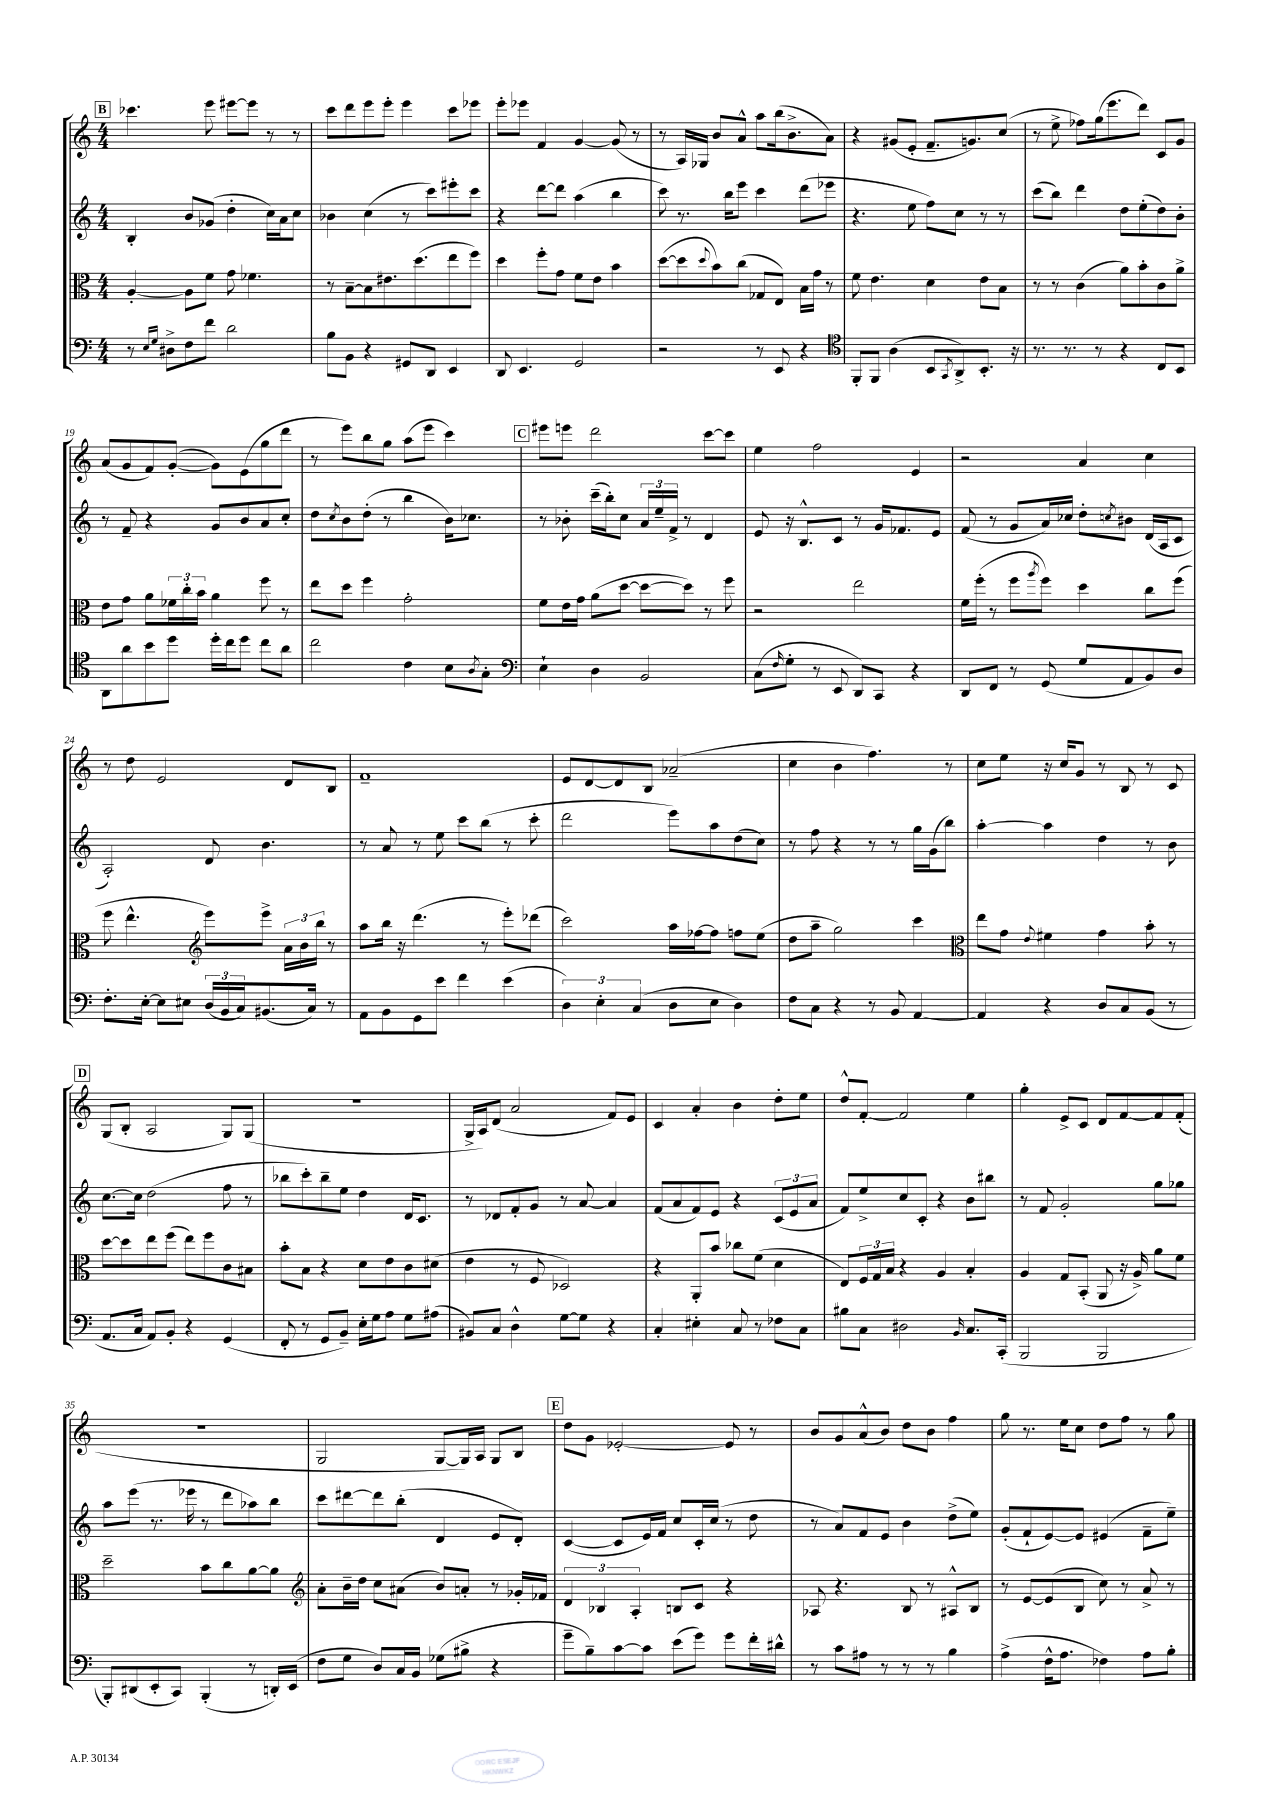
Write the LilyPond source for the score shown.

<<
\new StaffGroup <<
\new Staff = "s0" {
    \clef treble \key c \major \numericTimeSignature \time 4/4
    \mark \markup { \box "B" } ces'''4. e'''8 eis'''8~ eis'''8 r8 r8 |
    c'''8 d'''8 e'''8 e'''8-. e'''4 c'''8 ees'''8 |
    e'''8-. ees'''8 f'4 g'4~ g'8( r8 |
    r8 a16) ges16 b'8 a'8-^ a''8 b''16( b'8.-> a'8) |
    r4 gis'8( e'8-. f'8.-- g'8.) c''8( |
    r8 e''8-> fes''8) g''16( e'''8. d'''8) c'8 g'8 |
    a'8( g'8 f'8) g'8~-.( g'8) e'8( g''8 d'''8 |
    r8 e'''8) b''8 g''8 a''8( e'''8 c'''4) |
    \mark \markup { \box "C" } eis'''8 e'''8 d'''2 c'''8~ c'''8 |
    e''4 f''2 e'4 |
    r2 a'4 c''4 |
    r8 d''8 e'2 d'8 b8 |
    f'1-- |
    e'8 d'8~ d'8 b8 aes'2--( |
    c''4 b'4 f''4.) r8 |
    c''8 e''8 r16 c''16 g'8 r8 b8 r8 c'8 |
    \mark \markup { \box "D" } g8( b8-. a2 g8) g8( |
    R1 |
    g16-> a16) d'8( a'2 f'8) e'8 |
    c'4 a'4-. b'4 d''8-. e''8 |
    d''8-^ f'8~-. f'2 e''4 |
    g''4-. e'8-> c'8 d'8 f'8~ f'8 f'8-.( |
    R1 |
    g2 g8~ g16) a16 g8 b8 |
    \mark \markup { \box "E" } d''8 g'8 ees'2~-. ees'8 r8 |
    b'8 g'8 a'8-^( b'8) d''8 b'8 f''4 |
    g''8 r8. e''16 c''8 d''8 f''8 r8 g''8 \bar "|." |
}
\new Staff = "s1" {
    \clef treble \key c \major \numericTimeSignature \time 4/4
    \mark \markup { \box "B" } b4-. b'8 ges'8( d''4-. c''16) a'16 c''8 |
    bes'4 c''4( r8 c'''8) eis'''8-. c'''8 |
    r4 d'''8~ d'''8 a''4( b''4 |
    c'''8) r8. b''16 e'''8 c'''4 d'''8( ees'''8 |
    r4. e''8 f''8) c''8 r8 r8 |
    c'''8( b''8) d'''4 d''8 e''8-.( d''8) b'8-. |
    r8 f'8-- r4 g'8 b'8 a'8 c''8-. |
    d''8 \acciaccatura { c''8 } b'8 d''8-.( r8 b''4 b'16) ces''8. |
    \mark \markup { \box "C" } r8 bes'8-. c'''16--( b''16-.) c''8 \tuplet 3/2 { a'16 e''16-- f'16-> } r8 d'4 |
    e'8 r16 b8.-^ c'8 r8 g'16 fes'8. e'8 |
    f'8( r8 g'8 a'16) ces''16 d''8-. \acciaccatura { c''8 } bis'8 d'16( a16 c'8 |
    a2-.) d'8 b'4. |
    r8 a'8 r8 e''8 c'''8 b''8( r8 c'''8-. |
    d'''2 e'''8) a''8 d''8( c''8) |
    r8 f''8 r4 r8 r8 g''16 g'16( b''8) |
    a''4~-. a''4 d''4 r8 b'8 |
    \mark \markup { \box "D" } c''8.~ c''16 d''2( f''8 r8 |
    bes''8 c'''8-.) bes''8-- e''8 d''4 d'16 c'8. |
    r8 des'8 f'8-. g'8 r8 a'8~ a'4 |
    f'8( a'8 f'8) e'8 r4 \tuplet 3/2 { c'8( e'8 a'8 } |
    f'8) e''8-> c''8 c'8-. r4 b'8 bis''8 |
    r8 f'8 g'2-. g''8 ges''8 |
    a''8 e'''8( r8. ees'''16 r8 d'''8 aes''8) b''8 |
    c'''8 dis'''8~ dis'''8 b''8-.( d'4 e'8 d'8-.) |
    \mark \markup { \box "E" } c'4~( c'8 e'16) f'16 c''8 c'16-. c''16( r8 d''8 |
    r8 a'8) f'8 e'8 b'4 d''8->( e''8) |
    g'8-.( f'8-! e'8~) e'8 eis'4( f'8-- e''8--) \bar "|." |
}
\new Staff = "s2" {
    \clef alto \key c \major \numericTimeSignature \time 4/4
    \mark \markup { \box "B" } a4~-. a8 f'8 g'8 fes'4. |
    r8 b8~-- b8 eis'8. d''8.( e''8 f''8) |
    d''4 f''8-. g'8 f'8 e'8 b'4 |
    d''8~( d''8 \appoggiatura { d''8 } b'8) c''8( ges8 e8) b16 g'16 r8 |
    f'8 e'4. d'4 e'8 b8 |
    r8 r8 c'4( a'8) b'8-. c'8 a'8-> |
    e'8 g'8 a'8 \tuplet 3/2 { fes'16 c''16-. b'16 } a'4 f''8 r8 |
    e''8 d''8 f''4 g'2-. |
    \mark \markup { \box "C" } f'8 e'16 g'16 a'8( d''8~ d''8~ d''8) r8 f''8 |
    r2 e''2 |
    f'16 f''16-.( r8 f''8 \acciaccatura { a''8 } f''8) d''4 c''8 f''8( |
    f''8 e''4.-^ \clef treble e'''8) e'''8-> \tuplet 3/2 { a'16 b'16 b''16 } r8 |
    a''8 b''16 r16 d'''4.( r8 e'''8-.) des'''8( |
    c'''2) a''16 fes''16~ fes''8 f''8 e''8( |
    d''8 a''8-- g''2) c'''4 |
    \clef alto e''8 g'8 \appoggiatura { e'8 } fis'4 g'4 b'8-. r8 |
    \mark \markup { \box "D" } d''8~ d''8 e''8 f''8( e''8) f''8 c'8 bis8 |
    b'8-. b8 r4 d'8 e'8 c'8 dis'8( |
    e'4 r8 f8 des2) |
    r4 a,8-. b'8 ces''8 f'8( d'4 |
    e8) \tuplet 3/2 { f16 g16 b16 } r4 a4 b4-. |
    a4 g8 b,8-.( a,8 r16 a16->) a'8 f'8 |
    d''2-- b'8 c''8 a'8~ a'8 |
    \clef treble a'8-. b'16-- d''16 c''8 ais'8( b'8) a'8-. r8 ges'16-. fes'16 |
    \mark \markup { \box "E" } \tuplet 3/2 { d'4 bes4 a4-. } b8 c'8 r4 |
    aes8 r4. b8 r8 ais8-^ b8 |
    r8 e'8~ e'8( b8 c''8) r8 a'8-> r8 \bar "|." |
}
\new Staff = "s3" {
    \clef bass \key c \major \numericTimeSignature \time 4/4
    \mark \markup { \box "B" } r8 \grace { e16 g16 } dis8-> f8 f'8 d'2 |
    b8 b,8 r4 gis,8 d,8 e,4 |
    d,8 e,4. g,2 |
    r2 r8 e,8 r4 |
    \clef tenor f,8-. f,8 a4( b,8 \acciaccatura { g,8 } a,8->) b,8.-. r16 |
    r8. r8. r8 r4 c8 b,8 |
    a,8 a'8 b'8 d''8 d''16-. c''16 d''8 c''8 a'8 |
    c''2 c'4 b8 \acciaccatura { a8 } g8-. |
    \mark \markup { \box "C" } \clef bass e4-! d4 b,2 |
    c8( \grace { f16 } g8-. r8 e,8 d,8) c,8 r4 |
    d,8 f,8 r8 g,8( g8 a,8 b,8) d8 |
    f8.-. e16~-. e8 eis8 \tuplet 3/2 { d16( b,16 c16) } bis,8.( c16) r8 |
    a,8 b,8 g,8 e'8 f'4 e'4( |
    \tuplet 3/2 { d4) e4-. c4( } d8 e8 d4) |
    f8 c8 r4 r8 b,8 a,4~ |
    a,4 r4 d8 c8 b,8( r8 |
    \mark \markup { \box "D" } a,8. c16 a,8) b,8-. r4 g,4( |
    f,8-. r8 g,8 b,8--) e16-. g16 a8 g8 ais8( |
    bis,8) c8 d4-^ g8~ g8 r4 |
    c4-. eis4-. c8 r8 fes8 c8 |
    bis8 c8 dis2 \grace { b,16 } c8. c,16-.( |
    b,,2 b,,2 |
    b,,8-.) dis,8( e,8-. c,8) b,,4-.( r8 d,16-.) e,16( |
    f8 g8 d8) c16 b,16 ges8( bis8-> r4 |
    \mark \markup { \box "E" } g'8-- b8--) c'8~ c'8 e'8( g'8) g'8 f'16-. dis'16-^ |
    r8 c'8 ais8 r8 r8 r8 b4 |
    a4->( f16-^ a8. fes4) a8 b8-. \bar "|." |
}
>>
>>
\layout { \context { \Score currentBarNumber = #13 } }
